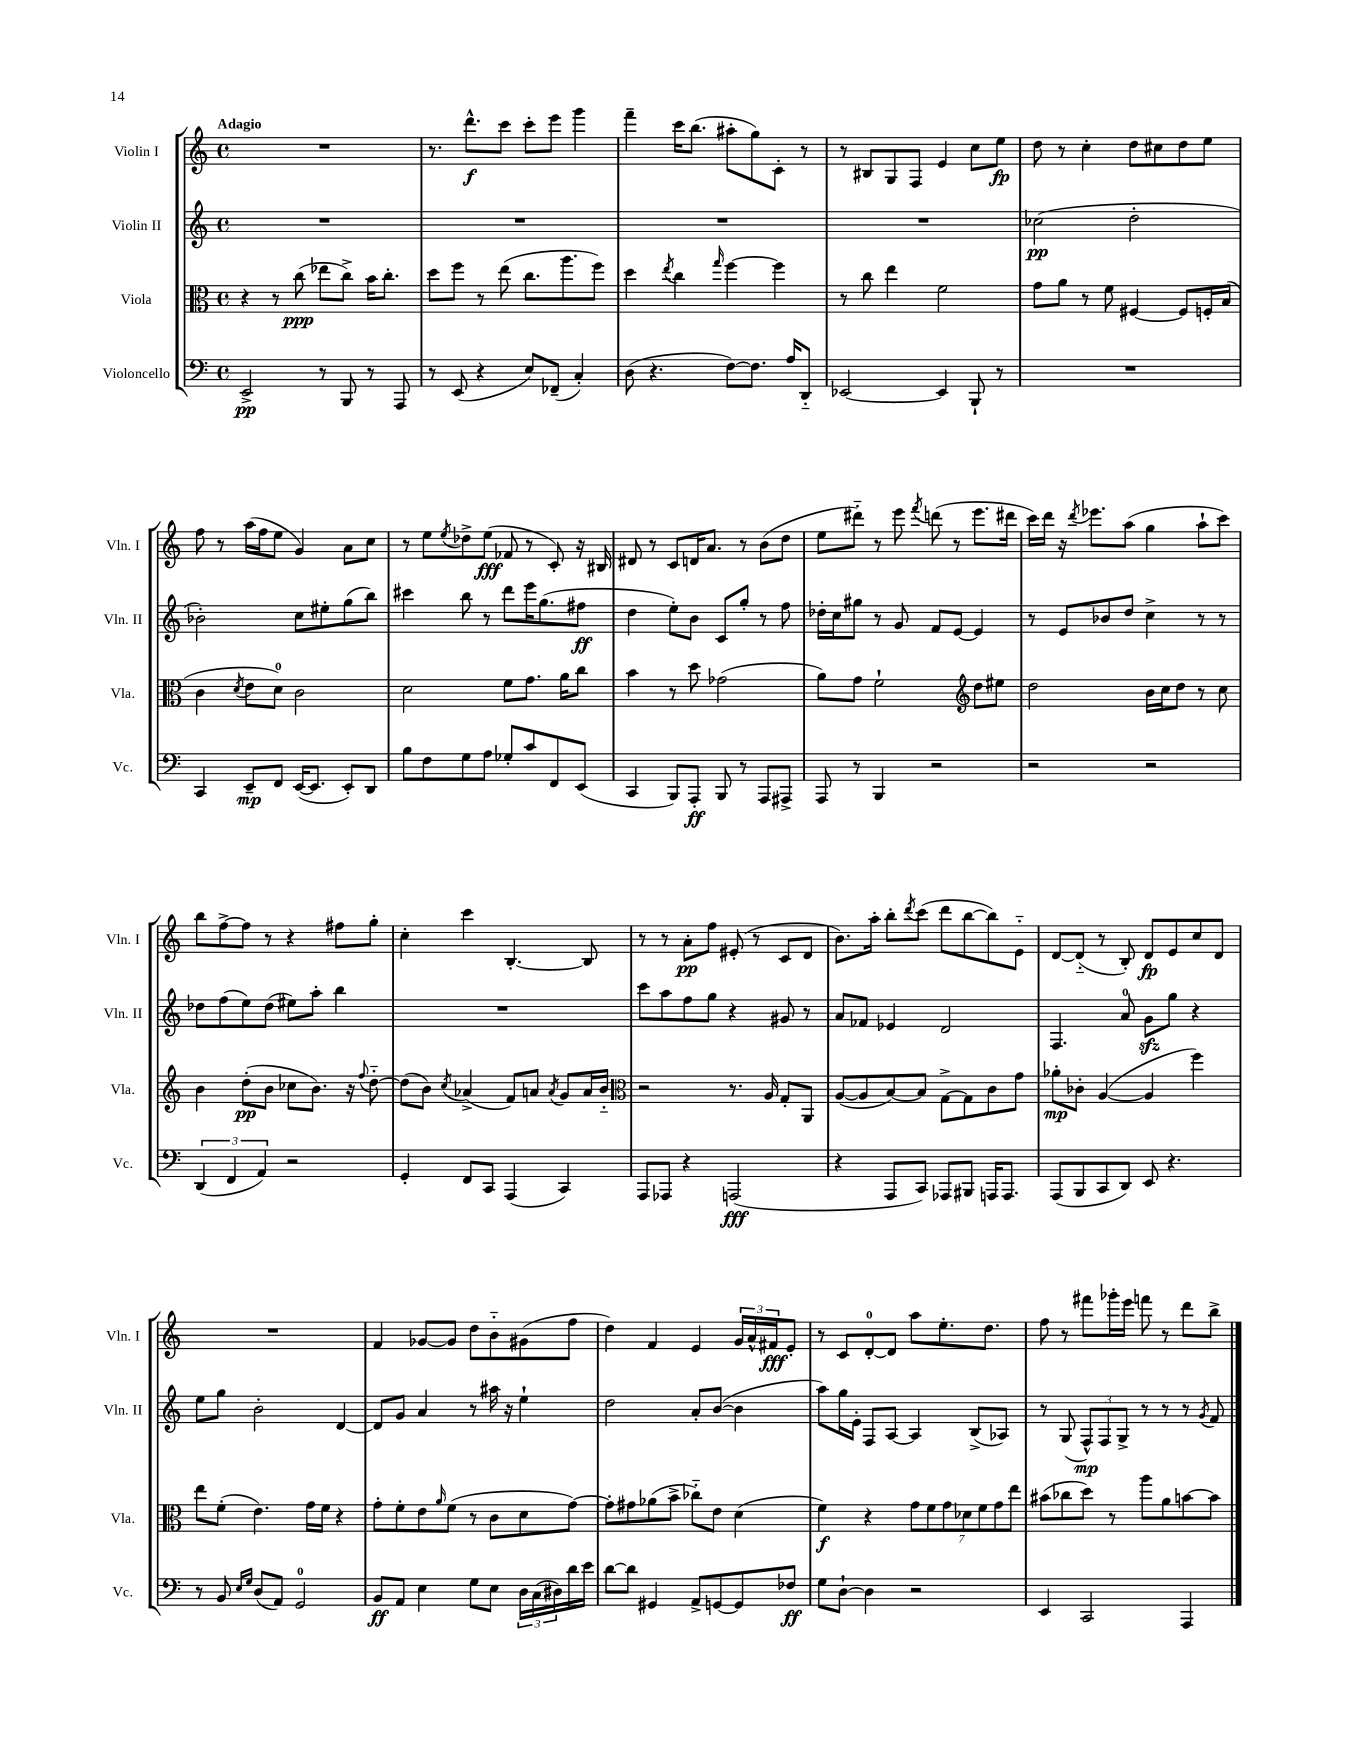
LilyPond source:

<<
\new StaffGroup <<
\new Staff = "s0" \with { instrumentName = "Violin I" shortInstrumentName = "Vln. I" } {
    \clef treble \key c \major \defaultTimeSignature \time 4/4 \tempo "Adagio"
    R1 |
    r8. d'''8.-^\f c'''8 c'''8-. e'''8 g'''4 |
    f'''4-- c'''16 b''8.( ais''8-. g''8) c'8-. r8 |
    r8 bis8 g8 f8 e'4 c''8 e''8\fp |
    d''8 r8 c''4-. d''8 cis''8 d''8 e''8 |
    f''8 r8 a''16( f''16 e''8 g'4) a'8 c''8 |
    r8 e''8 \acciaccatura { e''8 } des''8-> e''8\fff( fes'8 r8 c'8-.) r16 bis16 |
    dis'8 r8 c'8 d'16 a'8. r8 b'8( d''8 |
    e''8 dis'''8-_) r8 e'''8 \acciaccatura { f'''8 } d'''8( r8 e'''8. dis'''16 |
    c'''16) d'''16 r16 \acciaccatura { d'''8 } ees'''8. a''8( g''4 a''8-! c'''8) |
    b''8 f''8~-> f''8 r8 r4 fis''8 g''8-. |
    c''4-. c'''4 b4.~-. b8 |
    r8 r8 a'8-.\pp f''8 eis'8-.( r8 c'8 d'8 |
    b'8.) a''16-. b''8-. \acciaccatura { d'''8 } c'''8( d'''8 b''8~ b''8) e'8-_ |
    d'8~ d'8-_( r8 b8-.) d'8\fp e'8 c''8 d'8 |
    R1 |
    f'4 ges'8~ ges'8 d''8 b'8-_ gis'8( f''8 |
    d''4) f'4 e'4 \tuplet 3/2 { g'16 a'16-^ fis'16\fff } e'8-. |
    r8 c'8 d'8-0~-. d'8 a''8 e''8.-. d''8. |
    f''8 r8 fis'''8 ges'''16-. e'''16 f'''8 r8 d'''8 b''8-> \bar "|." |
}
\new Staff = "s1" \with { instrumentName = "Violin II" shortInstrumentName = "Vln. II" } {
    \clef treble \key c \major \defaultTimeSignature \time 4/4
    R1 |
    R1 |
    R1 |
    R1 |
    ces''2\pp( d''2-. |
    bes'2-.) c''8 eis''8-. g''8( b''8) |
    cis'''4 b''8 r8 d'''8 e'''16 g''8.( fis''8\ff |
    d''4 e''8-.) b'8 c'8 g''8-. r8 f''8 |
    des''16-. c''16 gis''8 r8 g'8 f'8 e'8~ e'4 |
    r8 e'8 bes'8 d''8 c''4-> r8 r8 |
    des''8 f''8( e''8) des''8( eis''8) a''8-. b''4 |
    R1 |
    c'''8 a''8 f''8 g''8 r4 gis'8 r8 |
    a'8 fes'8 ees'4 d'2 |
    f4. a'8-0 g'8\sfz g''8 r4 |
    e''8 g''8 b'2-. d'4~ |
    d'8 g'8 a'4 r8 ais''16 r16 e''4-! |
    d''2 a'8-. b'8~( b'4 |
    a''8) g''16 e'16-. f8 a8~ a4 b8->( aes8) |
    r8 g8( \tuplet 3/2 { f8-^\mp) f8 g8-> } r8 r8 r8 \acciaccatura { g'8 } f'8 \bar "|." |
}
\new Staff = "s2" \with { instrumentName = "Viola" shortInstrumentName = "Vla." } {
    \clef alto \key c \major \defaultTimeSignature \time 4/4
    r4 r8 c''8\ppp( ees''8 c''8->) b'16 c''8.-. |
    d''8 f''8 r8 e''8( c''8. a''8. f''8) |
    d''4 \acciaccatura { e''8 } c''4 \grace { g''16 } f''4~ f''4 |
    r8 c''8 e''4 f'2 |
    g'8 a'8 r8 f'8 fis4~ fis8 f16-. b16( |
    c'4 \acciaccatura { d'8 } e'8 d'8-0) c'2 |
    d'2 f'8 g'8. a'16 c''8 |
    b'4 r8 d''8 ges'2( |
    a'8) g'8 f'2-! \clef treble d''8 eis''8 |
    d''2 b'16 c''16 d''8 r8 c''8 |
    b'4 d''8-.\pp( b'8 ces''8 b'8.) r16 \appoggiatura { f''8 } d''8~-_ |
    d''8( b'8) \acciaccatura { c''8 } aes'4->( f'8) a'8 \acciaccatura { a'8 } g'8 a'16 b'16-_ |
    \clef alto r2 r8. a16 g8-. a,8 |
    a8~( a8 b8~) b8 g8~-> g8 c'8 g'8 |
    aes'8-.\mp ces'8-. a4~( a4 f''4) |
    e''8 f'8-.( e'4.) g'16 f'16 r4 |
    g'8-. f'8-. e'8 \grace { a'16 } f'8( r8 c'8 d'8 g'8~) |
    g'8-. gis'8 aes'8( b'8-> ces''8-_) e'8 d'4( |
    f'4\f) r4 \tuplet 7/4 { g'8 f'8 g'8 des'8 f'8 g'8 e''8 } |
    bis'8( ces''8 d''8) r8 a''8 a'8 b'8~ b'8 \bar "|." |
}
\new Staff = "s3" \with { instrumentName = "Violoncello" shortInstrumentName = "Vc." } {
    \clef bass \key c \major \defaultTimeSignature \time 4/4
    e,2->\pp r8 b,,8 r8 a,,8 |
    r8 e,8( r4 e8) fes,8--( c4-.) |
    d8( r4. f8~) f8. a16 d,8-_ |
    ees,2~ ees,4 b,,8-! r8 |
    R1 |
    c,4 e,8--\mp f,8 e,16~( e,8. e,8-.) d,8 |
    b8 f8 g8 a8 ges8-. c'8 f,8 e,8( |
    c,4 b,,8) a,,8-.\ff b,,8 r8 a,,8 ais,,8-> |
    a,,8 r8 b,,4 r2 |
    r2 r2 |
    \tuplet 3/2 { d,4( f,4 a,4) } r2 |
    g,4-. f,8 c,8 a,,4( c,4) |
    a,,8 aes,,8 r4 a,,2\fff( |
    r4 a,,8 c,8) aes,,8 bis,,8 a,,16 a,,8. |
    a,,8( b,,8 c,8 d,8) e,8 r4. |
    r8 b,8 \grace { e16 g16 } d8( a,8) g,2-0 |
    b,8\ff a,8 e4 g8 e8 \tuplet 3/2 { d16 c16( dis16) } d'16 e'16 |
    d'8~ d'8 gis,4 a,8-> g,8~ g,8 fes8\ff |
    g8 d8~-! d4 r2 |
    e,4 c,2 a,,4 \bar "|." |
}
>>
>>
\layout { \context { \Score \remove "Bar_number_engraver" } }
